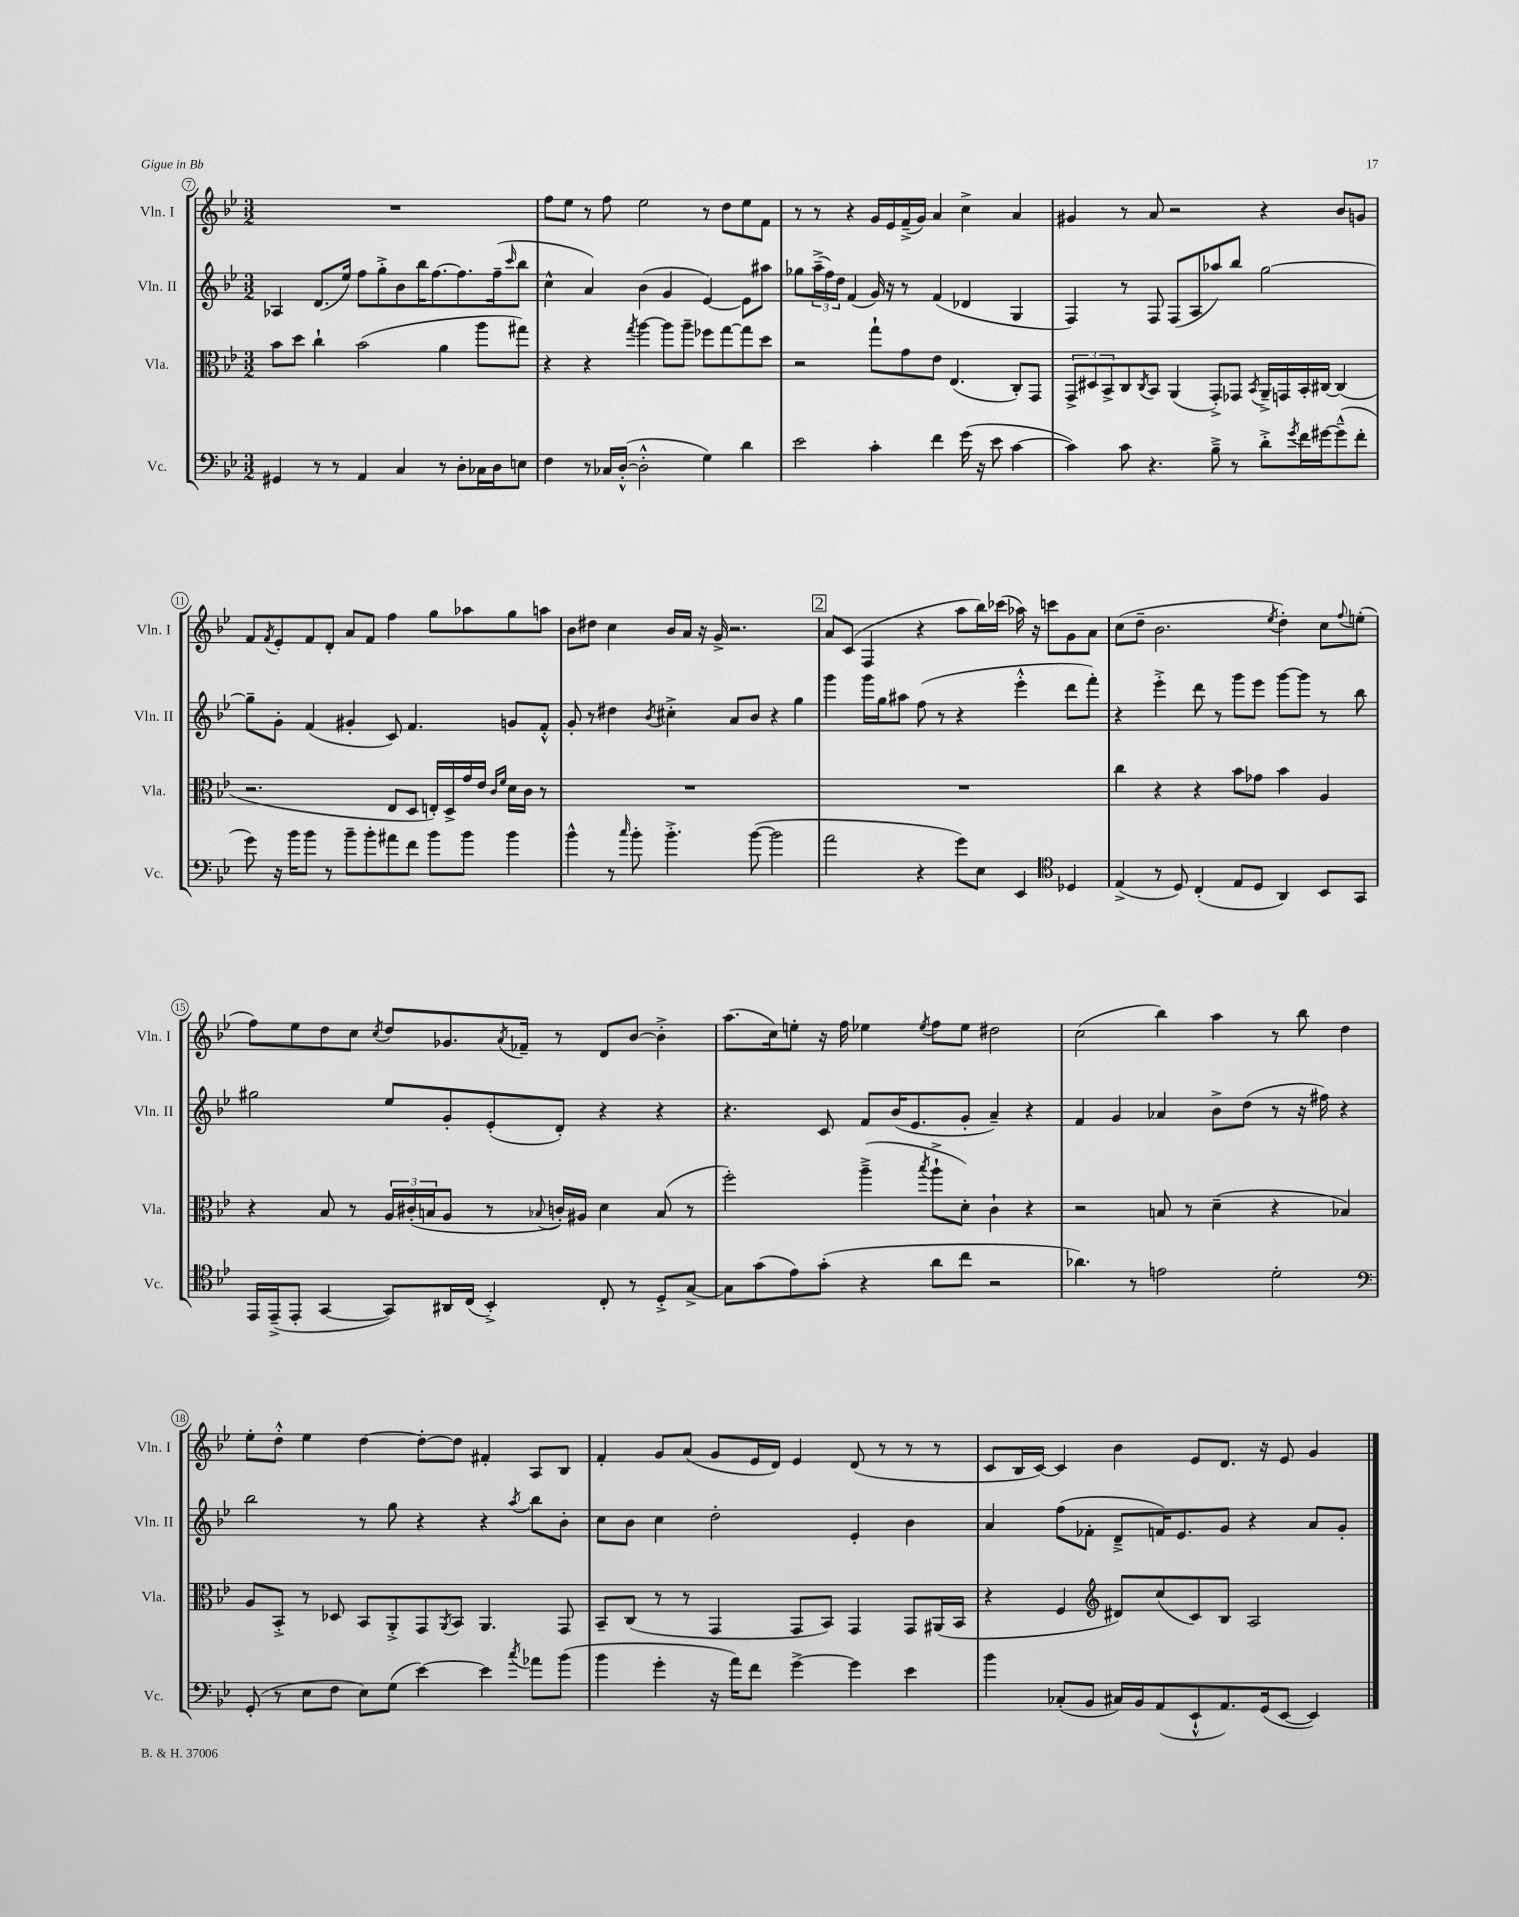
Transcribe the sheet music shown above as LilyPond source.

<<
\new StaffGroup <<
\new Staff = "s0" \with { instrumentName = "Vln. I" shortInstrumentName = "Vln. I" } {
    \clef treble \key bes \major \numericTimeSignature \time 3/2
    R1. |
    f''8 ees''8 r8 f''8 ees''2 r8 d''8 ees''8 f'8 |
    r8 r8 r4 g'16 ees'16 f'16--->( g'16) a'4 c''4-> a'4 |
    gis'4 r8 a'8 r2 r4 bes'8 g'8 |
    f'8 \acciaccatura { f'8 } ees'8-. f'8 d'8-. a'8 f'8 f''4 g''8 aes''8 g''8 a''8 |
    bes'8 dis''8 c''4 bes'16 a'16 r16 g'16-> r2. |
    \mark \markup { \box "2" } a'8 c'8( f4 r4 a''8 bes''16) ces'''16( aes''16) r16 c'''8 g'8 a'8 |
    c''8( d''8-- bes'2. \acciaccatura { ees''8 } d''4-.) c''8 \appoggiatura { f''8 } e''8-.( |
    f''8) ees''8 d''8 c''8 \acciaccatura { c''8 } d''8 ges'8. \acciaccatura { a'8 } fes'16-- r8 d'8 bes'8~ bes'4-.-> |
    a''8.( c''16) e''8-. r16 f''16 ees''4 \acciaccatura { ees''8 } f''8 ees''8 dis''2 |
    c''2( bes''4) a''4 r8 bes''8 d''4 |
    ees''8-. d''8-.-^ ees''4 d''4~ d''8~-. d''8 fis'4-. a8 bes8 |
    f'4-. g'8 a'8( g'8 ees'16 d'16) ees'4 d'8( r8 r8 r8 |
    c'8 bes16 c'16~) c'4 bes'4 ees'8 d'8. r16 ees'8 g'4 \bar "|." |
}
\new Staff = "s1" \with { instrumentName = "Vln. II" shortInstrumentName = "Vln. II" } {
    \clef treble \key bes \major \numericTimeSignature \time 3/2
    aes4 d'8.( ees''16) f''8 g''8-.-> bes'8 bes''16 f''8.~ f''8. f''16--( \grace { c'''16 } bes''8 |
    c''4-^ a'4) bes'4( g'4 ees'4~) ees'8 ais''8 |
    ges''8 \tuplet 3/2 { a''16--->( f''16) d''16 } f'4( g'16) r16 r8 f'4( des'4 g4 |
    f4) r8 f8 f8( a8 aes''8) bes''8 g''2~ |
    g''8-- g'8-. f'4( gis'4-. c'8) f'4. g'8 f'8-.-^ |
    g'8-. r8 dis''4 \acciaccatura { bes'8 } cis''4-.-> a'8 bes'8 r4 g''4 |
    \mark \markup { \box "2" } g'''4 g'''16 g''16 ais''8 f''8( r8 r4 ees'''4-.-^ d'''8 f'''8-.) |
    r4 ees'''4-.-> d'''8 r8 g'''8 ees'''8 g'''8~ g'''8 r8 bes''8 |
    gis''2 ees''8 g'8-. ees'8-.( d'8-.) r4 r4 |
    r4. c'8 f'8 bes'16( ees'8. g'8-. a'4--) r4 |
    f'4 g'4 aes'4 bes'8-> d''8( r8 r16 fis''16) r4 |
    bes''2 r8 g''8 r4 r4 \acciaccatura { a''8 } bes''8 bes'8-. |
    c''8 bes'8 c''4 d''2-. ees'4-. bes'4 |
    a'4 f''8( fes'8-. d'8---> f'16) ees'8. g'8 r4 a'8 g'8-. \bar "|." |
}
\new Staff = "s2" \with { instrumentName = "Vla." shortInstrumentName = "Vla." } {
    \clef alto \key bes \major \numericTimeSignature \time 3/2
    bes'8 d''8 c''4-! bes'2( a'4 a''8 gis''8) |
    r4 r4 \acciaccatura { g''8 } a''4~ a''8 a''8-- fes''8 g''8~ g''8 d''8 |
    r2 g''8-! g'8 ees'8 ees4.( c8-.) g,8 |
    \tuplet 3/2 { g,8-> dis8 bes,8-> } c8 \acciaccatura { c8 } bes,8 a,4( g,8-.->) ges,8 \acciaccatura { bes,8 } a,16---> g,16 bes,16-. cis16~ cis4( |
    r2. ees8 d8 e16-.) d16-> g'16 ees'16 \grace { c'16 f'16 } d'16 c'16 r8 |
    R1. |
    \mark \markup { \box "2" } R1. |
    c''4 r4 r4 bes'8 ges'8 bes'4 a4 |
    r4 bes8 r8 \tuplet 3/2 { a16 cis'16-.( b16 } a8 r8 \appoggiatura { bes8 } c'16-.) ais16 d'4 bes8( r8 |
    f''2-.) a''4--->( \acciaccatura { bes''8 } a''8-!-> d'8-.) c'4-! r4 |
    r2 b8 r8 d'4--( r4 bes4) |
    a8 bes,8-.-> r8 des8 bes,8 a,8-.-> g,8 \acciaccatura { a,8 } bes,8 a,4. g,8 |
    bes,8-- c8( r8 r8 g,4 g,8 bes,8) g,4 g,8 ais,16( bes,16 |
    r4 f4 \clef treble dis'8) c''8( c'8) bes8 a2 \bar "|." |
}
\new Staff = "s3" \with { instrumentName = "Vc." shortInstrumentName = "Vc." } {
    \clef bass \key bes \major \numericTimeSignature \time 3/2
    gis,4 r8 r8 a,4 c4 r8 d8-. ces16 d16 e8 |
    f4 r8 ces16 d16~-.-^( d2-.-^ g4) d'4 |
    ees'2 c'4-. f'4 g'16( r16 ees'8 c'4~ |
    c'4) c'8 r4. bes8---> r8 d'8-.-> \acciaccatura { g'8 } f'16 gis'16~ gis'8---^( f'8-. |
    g'8) r16 bes'16 bes'8 r8 bes'8-- bes'8-. ais'8 f'8 bes'8 bes'8 bes'4 |
    bes'4-^ r8 \grace { c''16 } bes'8-. bes'4.-.-> bes'8~( bes'2 |
    \mark \markup { \box "2" } a'2 r4 g'8) ees8 ees,4 \clef tenor des4 |
    ees4->( r8 d8) c4-.( ees8 d8 a,4) bes,8 g,8 |
    ees,16 ees,16--->( ees,8-. g,4~ g,8) ais,16 c16( bes,4-.->) c8-. r8 d8-.-> g8~-> |
    g8 g'8( ees'8) g'8-.( r4 a'8 c''8 r2 |
    aes'4.) r8 e'2 d'2-. |
    \clef bass g,8-.( r8 ees8 f8 ees8) g8( ees'4~) ees'4 \acciaccatura { c''8 } aes'8 bes'8( |
    bes'4 g'4-. r16 a'16) f'8 g'4~-> g'4 ees'4 |
    bes'4 ces8-.( bes,8 cis16) bes,16 a,8( ees,8-!-^ a,8.) g,16( ees,8~ ees,4) \bar "|." |
}
>>
>>
\layout { \context { \Score currentBarNumber = #7 \override BarNumber.stencil = #(make-stencil-circler 0.1 0.3 ly:text-interface::print) } }
